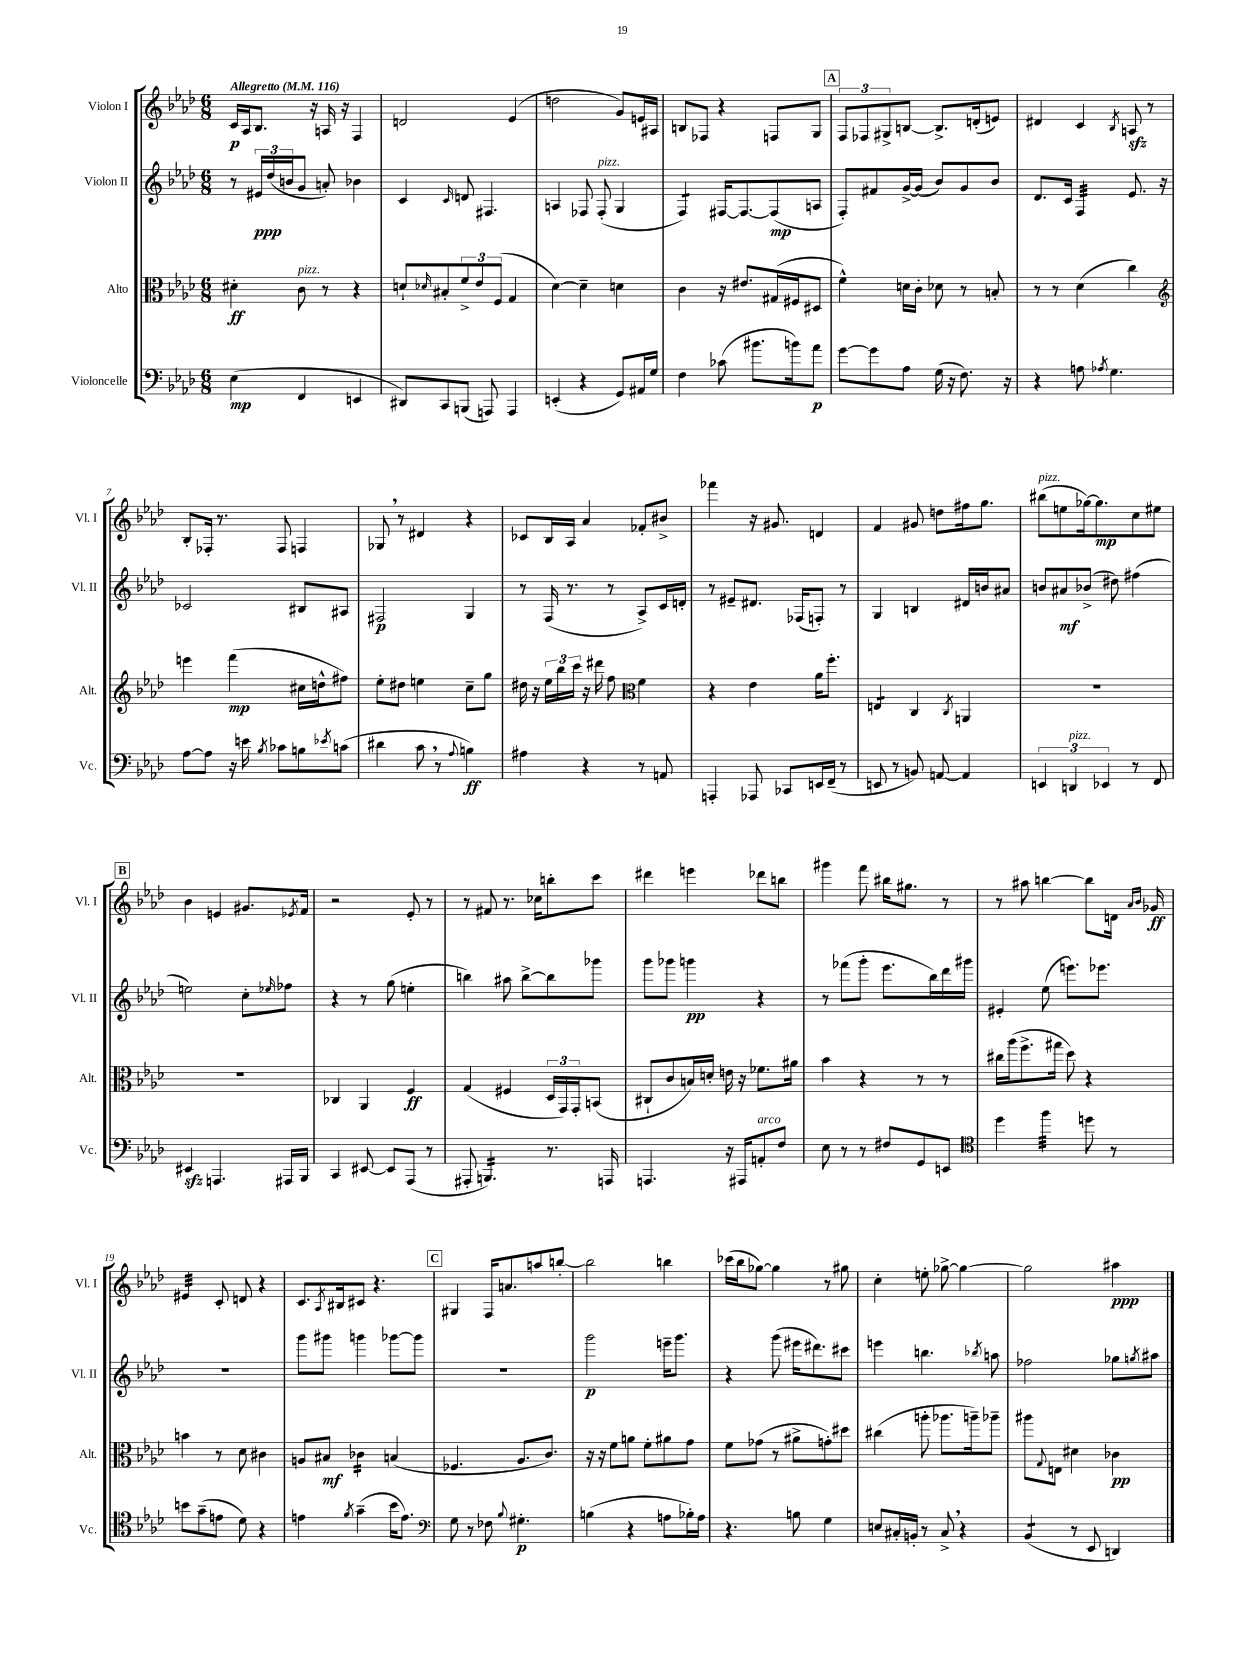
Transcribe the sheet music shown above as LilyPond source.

<<
\new StaffGroup <<
\new Staff = "s0" \with { instrumentName = "Violon I" shortInstrumentName = "Vl. I" } {
    \clef treble \key aes \major \numericTimeSignature \time 6/8 \tempo "Allegretto" 4 = 116
    c'16\p aes16 bes8. r16 a16 r16 f4 |
    d'2 ees'4( |
    d''2 g'8) e'16 ais16 |
    b8 fes8 r4 f8 g8 |
    \mark \markup { \box "A" } \tuplet 3/2 { f8 fes8 gis8-> } b8~ b8.-> d'16-.( e'8) |
    dis'4 c'4 \acciaccatura { bes8 } a8\sfz r8 |
    bes8-. fes16-. r8. fes8 f4 |
    ges8 \breathe r8 dis'4 r4 |
    ces'8 bes16 aes16 aes'4 fes'8-. bis'8-> |
    fes'''4 r16 gis'8. d'4 |
    f'4 gis'8 d''8 fis''16 g''8. |
    bis''8^\markup { \italic "pizz." }( e''8 ges''16~) ges''8.\mp c''8 eis''8 |
    \mark \markup { \box "B" } bes'4 e'4 gis'8. \acciaccatura { ees'8 } f'16 |
    r2 ees'8-. r8 |
    r8 fis'8 r8. ces''16 b''8-. c'''8 |
    dis'''4 e'''4 des'''8 b''8 |
    gis'''4 f'''8 bis''16 gis''8. r8 |
    r8 ais''8 b''4~ b''8 d'16 \grace { aes'16 bes'16 } ges'16\ff |
    eis'4:32 c'8-. d'8 r4 |
    c'8. \acciaccatura { aes8 } bis16 cis'8 r4. |
    \mark \markup { \box "C" } gis4 f16 a'8. a''8 b''8~-. |
    b''2 b''4 |
    ces'''16( bes''16 ges''8~) ges''4 r8 gis''8 |
    c''4-. e''8-. ges''8~-> ges''4~ |
    ges''2 ais''4\ppp \bar "|." |
}
\new Staff = "s1" \with { instrumentName = "Violon II" shortInstrumentName = "Vl. II" } {
    \clef treble \key aes \major \numericTimeSignature \time 6/8
    r8 \tuplet 3/2 { eis'16\ppp des''16( b'16 } g'8 a'8-.) bes'4 |
    c'4 \grace { c'16 } d'8 fis4. |
    a4 fes8 fes8-.^\markup { \italic "pizz." }( g4 |
    f4:8) fis16~ fis8.~ fis8\mp( a8 |
    \mark \markup { \box "A" } f8-.) fis'8 g'16~-> g'16( bes'8) g'8 bes'8 |
    des'8. c'16 f4:32 ees'8. r16 |
    ces'2 bis8 ais8 |
    fis2\p g4 |
    r8 f16( r8. r8 aes8->) c'16 d'16-. |
    r8 eis'8-- dis'8. fes16( f8-.) r8 |
    g4 b4 dis'16 b'16 ais'8 |
    b'8 ais'8\mf bes'8->( dis''8) fis''4( |
    \mark \markup { \box "B" } e''2) c''8-. \grace { ees''16 } fes''8 |
    r4 r8 g''8( e''4-. |
    b''4) ais''8 b''8~-> b''8 ges'''8 |
    g'''8 ges'''8 g'''4\pp r4 |
    r8 fes'''8( g'''8-. ees'''8. bes''16) des'''16 gis'''16 |
    eis'4-. ees''8( e'''8.) ees'''8. |
    R2. |
    g'''8 gis'''8 g'''4 ges'''8~ ges'''8 |
    \mark \markup { \box "C" } R2. |
    g'''2\p e'''16-- g'''8. |
    r4 g'''8( eis'''16 dis'''8.) cis'''8 |
    e'''4 b''4. \acciaccatura { bes''8 } a''8 |
    fes''2 ges''8 \acciaccatura { g''8 } ais''8 \bar "|." |
}
\new Staff = "s2" \with { instrumentName = "Alto" shortInstrumentName = "Alt." } {
    \clef alto \key aes \major \numericTimeSignature \time 6/8
    dis'4-.\ff c'8^\markup { \italic "pizz." } r8 r4 |
    d'8-! \grace { des'16 } bis8-. \tuplet 3/2 { f'8-> ees'8 f8( } g4 |
    des'4~) des'4-- d'4 |
    c'4 r16 eis'8. gis16( fis16 dis8 |
    \mark \markup { \box "A" } f'4-^) d'16 c'16-. des'8 r8 b8-. |
    r8 r8 des'4( c''4) |
    \clef treble e'''4 f'''4\mp( cis''16 d''16-^ fis''8) |
    ees''8-. dis''8 e''4 c''8-- g''8 |
    dis''16 r16 \tuplet 3/2 { ees''16 bes''16 c'''16 } r16 dis'''16 f''8 \clef alto f'4 |
    r4 ees'4 aes'16 f''8.-. |
    e4:8 c4 \acciaccatura { c8 } a,4 |
    R2. |
    \mark \markup { \box "B" } R2. |
    ces4 aes,4 f4\ff |
    g4( fis4 \tuplet 3/2 { des16 g,16) g,16-. } b,8( |
    cis8-! c'8 b16) d'16-. e'16 r16 fes'8. ais'16 |
    bes'4 r4 r8 r8 |
    cis''16 aes''16( f''8.-> gis''16 des''8) r4 |
    b'4 r8 des'8 cis'4 |
    a8 bis8\mf ces'4:16 b4( |
    \mark \markup { \box "C" } fes4. aes8. c'8.) |
    r16 r16 f'8 a'8 f'8-. ais'8 g'8 |
    f'8 ges'8( r8 ais'8-> g'8-.) dis''8 |
    cis''4( a''8-. aes''8. a''16--) aes''8-- |
    ais''8 \appoggiatura { g8 } e8 dis'4 ces'4\pp \bar "|." |
}
\new Staff = "s3" \with { instrumentName = "Violoncelle" shortInstrumentName = "Vc." } {
    \clef bass \key aes \major \numericTimeSignature \time 6/8
    ees4\mp( f,4 e,4 |
    dis,8) c,8 b,,8( a,,8) a,,4 |
    e,4-.( r4 g,8) ais,16 g16 |
    f4 ces'8( bis'8. b'16) aes'8\p |
    \mark \markup { \box "A" } g'8~ g'8 aes8 g16( r16 f8.) r16 |
    r4 a8 \acciaccatura { aes8 } g4. |
    aes8~ aes8 r16 e'16 \acciaccatura { bes8 } ces'8 b8 \acciaccatura { ees'8 } c'8( |
    dis'4 c'8 \breathe r8 \appoggiatura { aes8 } b4\ff) |
    ais4 r4 r8 a,8 |
    a,,4-. aes,,8 ces,8 e,16 f,16--( r8 |
    e,8 r8 b,8) a,8~ a,4 |
    \tuplet 3/2 { e,4 d,4^\markup { \italic "pizz." } ees,4 } r8 f,8 |
    \mark \markup { \box "B" } eis,4\sfz a,,4. ais,,16 bes,,16 |
    c,4 eis,8~ eis,8 aes,,8( r8 |
    ais,,8-. b,,4.:16) r8. a,,16 |
    a,,4. r16 ais,,16 a,8-.^\markup { \italic "arco" } f8 |
    ees8 r8 r8 fis8 g,8 e,8 |
    \clef tenor des''4 f''4:32 d''8 r8 |
    b'8 g'8--( e'8 des'8) r4 |
    e'4 \acciaccatura { f'8 } g'4--( bes'16 e'8.) |
    \mark \markup { \box "C" } \clef bass g8 r8 fes8 \appoggiatura { bes8 } gis4.-.\p |
    b4( r4 a8 bes16-.) a16 |
    r4. b8 g4 |
    e8 cis16-. b,16-. r8 cis8-> \breathe r4 |
    bes,4:8( r8 ees,8 d,4) \bar "|." |
}
>>
>>
